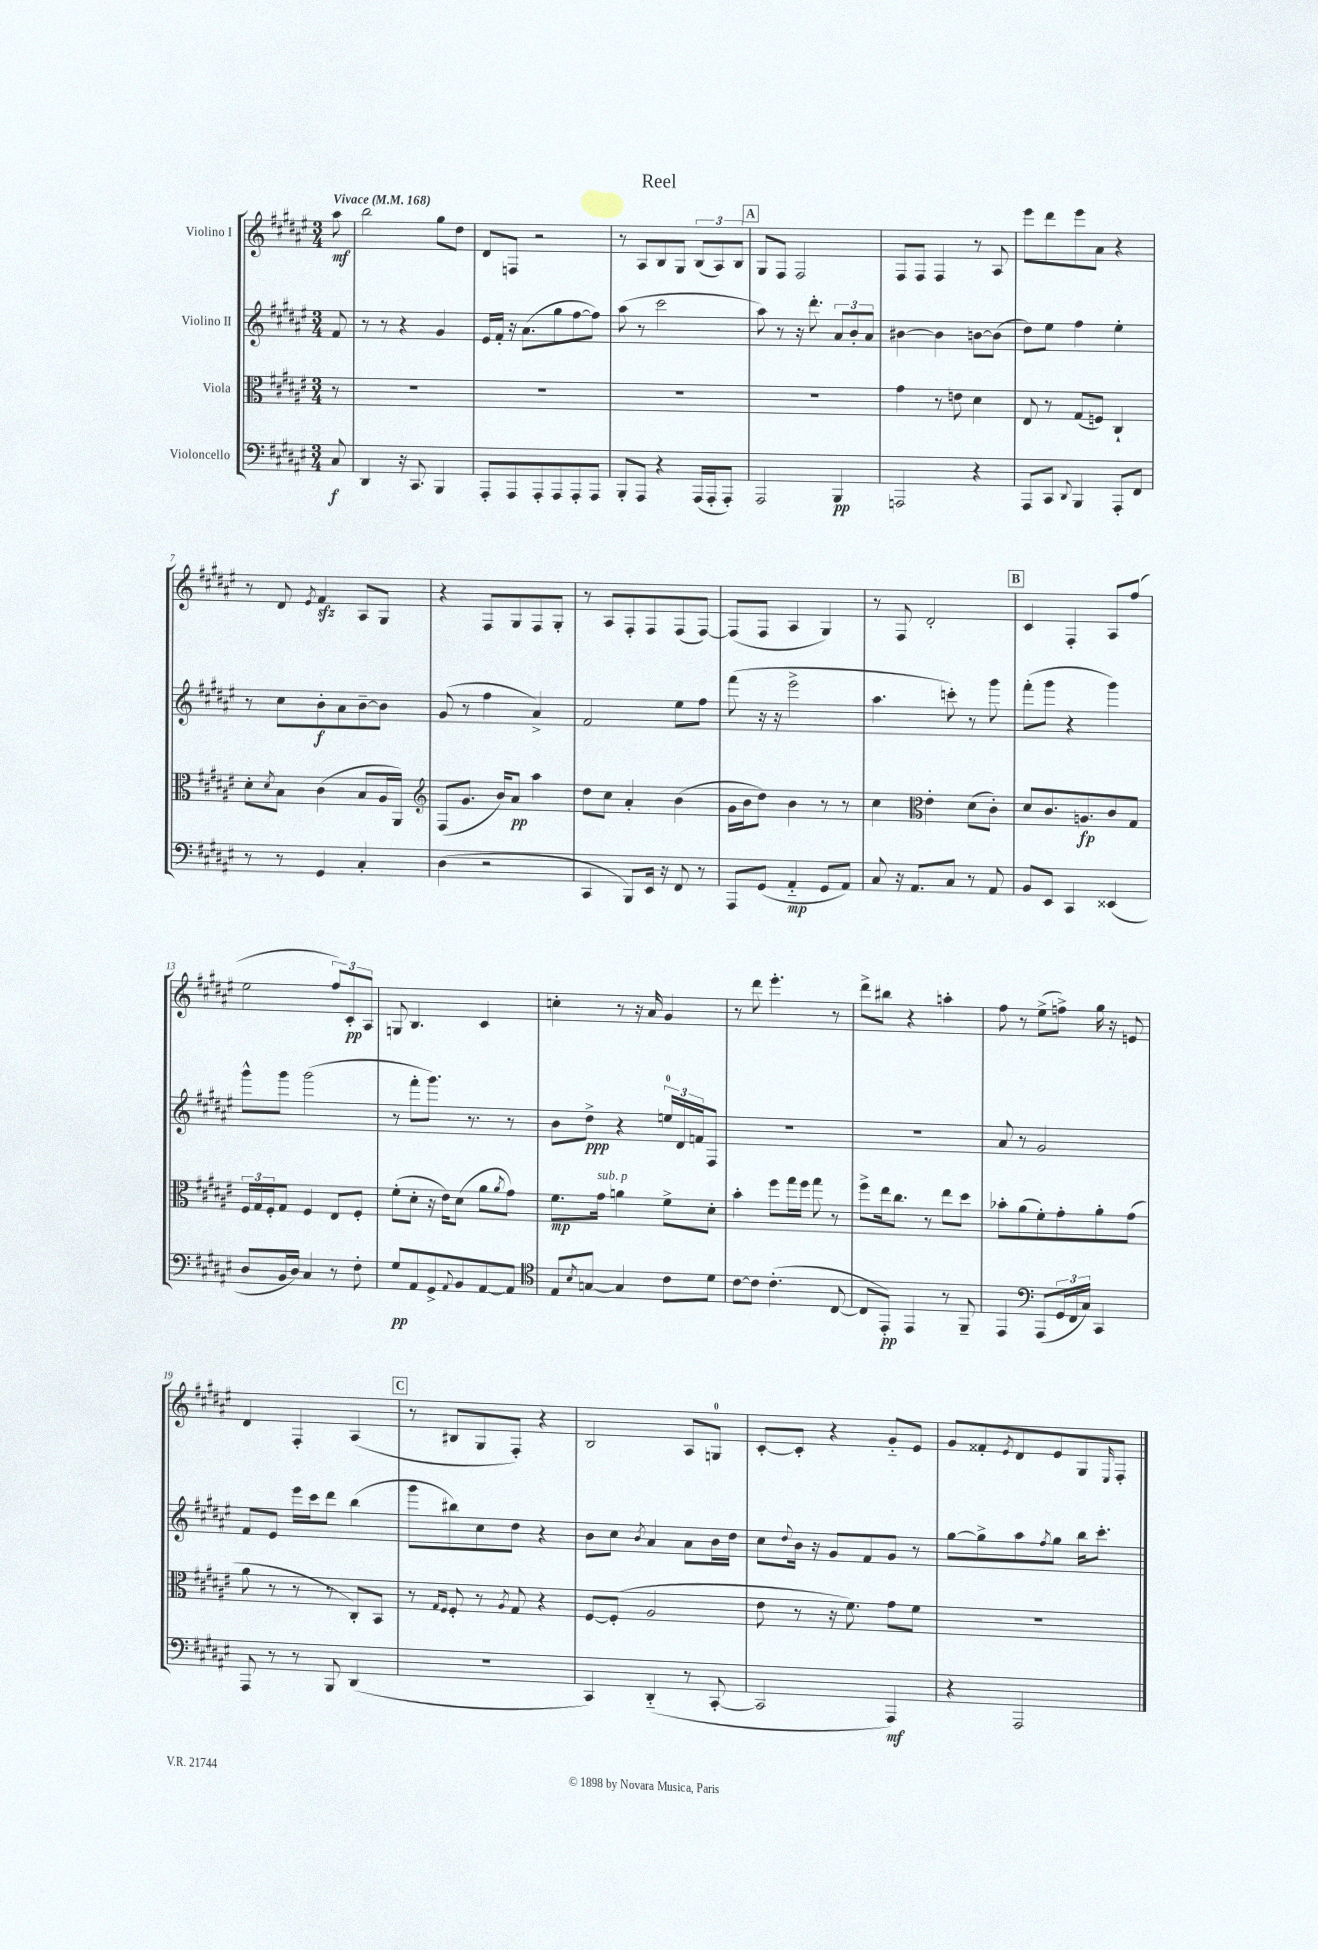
\header { title = "Reel" }
<<
\new StaffGroup <<
\new Staff = "s0" \with { instrumentName = "Violino I" } {
    \clef treble \key fis \major \numericTimeSignature \time 3/4 \partial 8 \tempo "Vivace" 4 = 168
    ais''8\mf |
    b''2 gis''8 dis''8 |
    dis'8 f8 r2 |
    r8 ais8 b8 gis8 \tuplet 3/2 { b8( ais8) b8 } |
    \mark \markup { \box "A" } gis8 fis8 fis2 |
    fis8 fis8 fis4 r8 ais8 |
    eis'''8 dis'''8 eis'''8 ais'8 r4 |
    r8 dis'8 \acciaccatura { eis'8 } fis'4\sfz ais8 gis8 |
    r4 fis8 gis8 fis8 gis8-. |
    r8 ais8 fis8-. fis8 fis8( fis8~) |
    fis8( fis8 ais4 gis4) |
    r8 fis8 dis'2-. |
    \mark \markup { \box "B" } cis'4 fis4-. ais8 fis''8( |
    eis''2 \tuplet 3/2 { fis''8) cis'8-.\pp ais8 } |
    g8 b4. cis'4 |
    c''4-. r8 r16 ais'16 gis'4 |
    r8 dis'''8 eis'''4.-. r8 |
    dis'''8-> bis''8 r4 a''4-. |
    fis''8 r8 eis''8->( f''8->) gis''16 r16 e'8 |
    dis'4 fis4-. ais4( |
    \mark \markup { \box "C" } r8 bis8 gis8 fis8-.) r4 |
    b2 ais8 g8-0 |
    cis'8~-. cis'8-. r4 gis'8-_ eis'8 |
    gis'8 fisis'8-. \acciaccatura { eis'8 } dis'8 eis'8 gis8 \grace { eis16 } fis8-. \bar "|." |
}
\new Staff = "s1" \with { instrumentName = "Violino II" } {
    \clef treble \key fis \major \numericTimeSignature \time 3/4 \partial 8
    fis'8 |
    r8 r8 r4 gis'4 |
    eis'16 fis'16-. r16 ais'8.( gis''8 fis''8~ fis''8) |
    ais''8( r8 cis'''2 |
    \mark \markup { \box "A" } ais''8) r8 r16 dis'''8.-. \tuplet 3/2 { ais'8 b'8-. ais'8 } |
    bis'4~ bis'4 b'8~ b'8( |
    dis''8) eis''8 fis''4 eis''4-. |
    r8 cis''8 b'8-.\f ais'8 b'8~-- b'8 |
    gis'8( r8 fis''4 ais'4->) |
    fis'2 eis''8 fis''8 |
    fis'''8( r16 r16 eis'''2-> |
    ais''4. c'''8-.) r8 gis'''8 |
    \mark \markup { \box "B" } fis'''8-.( gis'''8 r4 gis'''4) |
    gis'''8-^ gis'''8 gis'''2( |
    r8 fis'''8-. gis'''8.) r8. r8 |
    b'8 dis''8->\ppp r4 \tuplet 3/2 { e''16-0 dis'16 f'16 } fis8 |
    R2. |
    R2. |
    ais'8 r8 gis'2 |
    fis'8 eis'8 eis'''16 cis'''16 dis'''8 b''4( |
    \mark \markup { \box "C" } gis'''8 bis''8) cis''8 dis''8 r4 |
    b'8 cis''8 \acciaccatura { b'8 } ais'4 ais'8 b'16 dis''16 |
    cis''8 \appoggiatura { dis''8 } b'16 r16 gis'8 fis'8 gis'8 r8 |
    gis''8~ gis''8-> ais''8 \acciaccatura { fis''8 } gis''8 b''16 cis'''8.-. \bar "|." |
}
\new Staff = "s2" \with { instrumentName = "Viola" } {
    \clef alto \key fis \major \numericTimeSignature \time 3/4 \partial 8
    r8 |
    R2. |
    R2. |
    R2. |
    \mark \markup { \box "A" } R2. |
    gis'4 r8 e'8 dis'4 |
    eis8 r8 gis8( f8) cis4-! |
    dis'8-. \acciaccatura { dis'8 } b8 cis'4( b8 ais16 ais,16) |
    \clef treble fis8( gis'8. b'16) ais'8\pp ais''4 |
    dis''8 cis''8 ais'4-. b'4( |
    gis'16 b'16 dis''8) b'4 r8 r8 |
    cis''4 \clef alto eis'4-. dis'8( cis'8-.) |
    \mark \markup { \box "B" } dis'8 cis'8. a8.\fp cis'8 gis8 |
    \tuplet 3/2 { fis16 gis16 fis16-. } gis8 fis4 eis8 fis8-. |
    fis'8-.( dis'8-. r16 eis'16) dis'8( ais'8 \acciaccatura { ais'8 } gis'8) |
    fis'8.\mp gis'16^\markup { \italic "sub. p" } a'4 fis'8-> dis'8-. |
    b'4-. fis''8 gis''16 fis''16 gis''8 r8 |
    fis''8-> eis''16 cis''8. r8 eis''8 dis''8 |
    bes'8-. ais'8( fis'8-.) gis'8-. ais'8-. gis'8( |
    ais'8 r8 r8 r8 cis8-.) b,8 |
    \mark \markup { \box "C" } r8 \grace { gis16 fis16 } fis8-. r8 \acciaccatura { ais8 } gis8 r4 |
    fis8~ fis8-.( ais2 |
    eis'8 r8 r16 fis'8.) gis'8 fis'8 |
    R2. \bar "|." |
}
\new Staff = "s3" \with { instrumentName = "Violoncello" } {
    \clef bass \key fis \major \numericTimeSignature \time 3/4 \partial 8
    cis8\f |
    dis,4 r16 cis,8. b,,4 |
    ais,,8-. ais,,8 ais,,8-. ais,,8 ais,,8-. ais,,8 |
    b,,8-. ais,,8 r4 ais,,16( ais,,16-. ais,,8-.) |
    \mark \markup { \box "A" } ais,,2 b,,4\pp |
    a,,2 r4 |
    ais,,8 cis,8 \appoggiatura { dis,8 } b,,4 ais,,8-. fis,8 |
    r8 r8 gis,4 cis4-. |
    dis4( r2 |
    cis,4 b,,8) eis,16 r16 fis,8 r8 |
    ais,,8 gis,8( ais,4-_\mp gis,8 ais,8) |
    cis8 r16 ais,8. cis8 r8 ais,8 |
    \mark \markup { \box "B" } b,8 eis,8 cis,4 eisis,4( |
    dis8 b,16 dis16) cis4 r8 fis8-. |
    gis8\pp ais,8 gis,8-> \appoggiatura { ais,8 } b,8 ais,8~ ais,8 |
    \clef tenor eis8 \acciaccatura { b8 } g8~ g4 cis'8 dis'8 |
    cis'8~ cis'8 cis'4.-.( cis8~ |
    cis8 eis,8-.\pp) eis,4 r8 fis,8-- |
    eis,4 \clef bass ais,,8( \tuplet 3/2 { gis,16 fis,16 cis16) } cis,4 |
    ais,,8 r8 r8 b,,8 dis,4( |
    \mark \markup { \box "C" } R2. |
    cis,4) dis,4-_( r8 cis,8~-. |
    cis,2 ais,,4\mf) |
    r4 ais,,2 \bar "|." |
}
>>
>>
